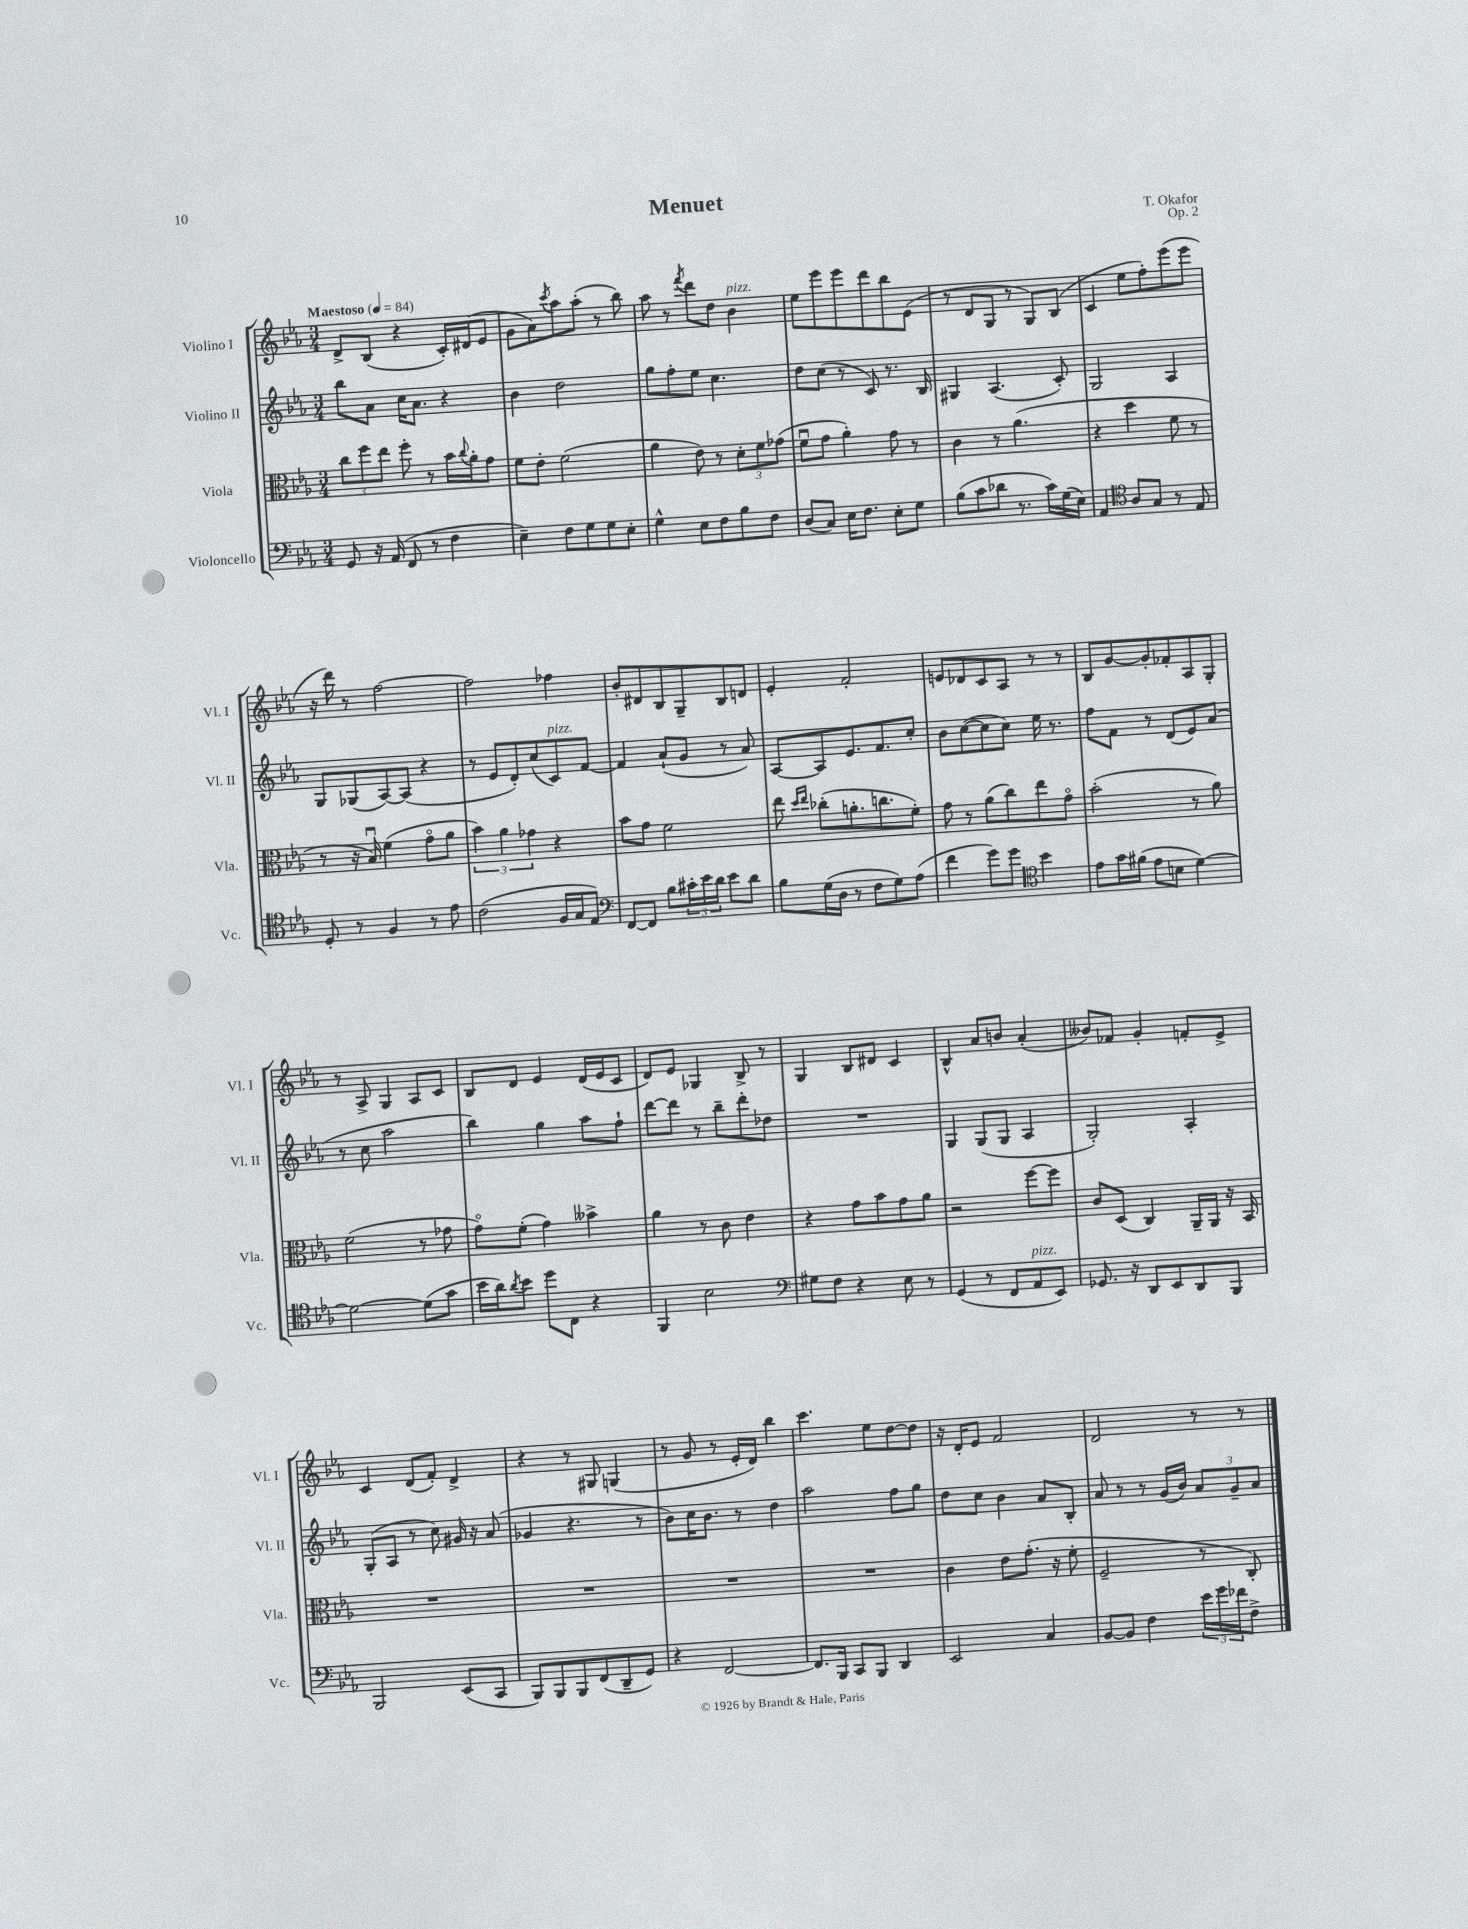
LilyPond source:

\header { title = "Menuet" composer = "T. Okafor" opus = "Op. 2" }
<<
\new StaffGroup <<
\new Staff = "s0" \with { instrumentName = "Violino I" shortInstrumentName = "Vl. I" } {
    \clef treble \key ees \major \numericTimeSignature \time 3/4 \tempo "Maestoso" 4 = 84
    d'8-> bes8( r4 c'16-.) dis'16( ees'8 |
    g'8 aes'8) \acciaccatura { c'''8 } aes''8 aes''8-.( r8 bes''8) |
    aes''8 r8 \acciaccatura { f'''8 } d'''8 d''8 bes'4^\markup { \italic "pizz." } |
    ees''8 ees'''8 ees'''8 d'''8 bes''8 ees'8( |
    r8 d'8 g8 r8 g8) bes8( |
    c'4 ees''8 f''8-.) ees'''8( ees'''8 |
    r16 d'''16) r8 f''2~ |
    f''2 fes''4 |
    bes'8-. dis'8 bes8 g8-- bes8 d'8 |
    ees'4-. f'2-. |
    e'8 des'8 c'8 aes8 r8 r8 |
    bes8 g'8~ g'8-. fes'8-. aes8 g8-. |
    r8 aes8-> g4 aes8 c'8 |
    bes8 d'8 ees'4 d'16( ees'16 c'8 |
    d'8) ees'8 ges4 bes8-> r8 |
    g4 bes8 dis'8 c'4 |
    bes4-^ aes'8 b'8 aes'4-.( |
    beses'8) fes'8 g'4-. f'8-. ees'8-> |
    c'4 d'8( f'8-.) d'4-> |
    r4 r8 gis8 g4( |
    r8 g'8 r8 ees'16-. d'16) bes''4 |
    c'''4. ees''8 d''8~ d''8 |
    r16 d'16-. ees'8 f'2 |
    d'2 r8 r8 \bar "|." |
}
\new Staff = "s1" \with { instrumentName = "Violino II" shortInstrumentName = "Vl. II" } {
    \clef treble \key ees \major \numericTimeSignature \time 3/4
    bes''8 aes'8 c''16 aes'8. r4 |
    bes'4 d''2 |
    g''8 f''8-. ees''8 c''4. |
    d''8 c''8( r8 c'8) r8. bes16 |
    gis4 aes4.( c'8-.) |
    g2 aes4 |
    g8 ges8( aes8~) aes8( r4 |
    r8 ees'8 d'8-.) c''8( c'8^\markup { \italic "pizz." }) f'8~ |
    f'4 aes'8-!( g'8 r8 aes'8) |
    aes8~ aes8 ees'8. f'8. c''8-. |
    bes'8 c''8~( c''8 c''8) ees''16 r8. |
    f''8 f'8 r8 d'8( ees'8) aes'8( |
    r8 c''8 aes''2 |
    bes''4) g''4 aes''8 f''8-! |
    d'''8~ d'''8 r8 bes''8-- d'''8-. des''8 |
    R2. |
    g4 g8( g8 aes4 |
    g2-.) aes4-. |
    g8-.( aes8 r8 c''8) gis'16 r16 aes'8( |
    ges'4 r4. r8 |
    bes'8) c''16 bes'8. r8 d''4 |
    aes''2 f''8 g''8 |
    d''8 c''8 bes'4 aes'8 bes8-. |
    aes'8 r8 r8 g'16( bes'16) \tuplet 3/2 { aes'8 g'8-- aes'8 } \bar "|." |
}
\new Staff = "s2" \with { instrumentName = "Viola" shortInstrumentName = "Vla." } {
    \clef alto \key ees \major \numericTimeSignature \time 3/4
    \tuplet 3/2 { c''8 f''8 ees''8 } f''8-. r8 bes'16 \appoggiatura { c''8 } aes'16-. g'8 |
    f'8 ees'8-. f'2( |
    aes'4 ees'8) r8 \tuplet 3/2 { d'8-. f'8 ges'8( } |
    f'8\downbow g'8 aes'4-.) g'8 r8 |
    c'4 r8 aes'4.( |
    r4 d''4 f'8 r8 |
    r8 r16 bes16\downbow) f'4( g'8\flageolet aes'8 |
    \tuplet 3/2 { bes'4) aes'4 ges'4 } r4 |
    bes'8 g'8 f'2 |
    ees''8 \grace { d''16 ees''16 } ces''8-.( a'8.-. c''8. f'8-.) |
    g'8 r8 aes'8( c''8) ees''8 g'8\flageolet |
    bes'2-.( r8 aes'8) |
    f'2( r8 ges'8 |
    g'8\flageolet) f'8-.( g'4) beses'4-> |
    aes'4 r8 c'8 ees'4 |
    r4 g'8 bes'8 g'8 aes'8 |
    r2 f''8~ f''8 |
    c'8 d8( c4) aes,16-- aes,16 r16 bes,16 |
    R2. |
    R2. |
    R2. |
    R2. |
    c'4 ees'8 g'8.-.( r16 f'8-. |
    f2-- r8 c8-.) \bar "|." |
}
\new Staff = "s3" \with { instrumentName = "Violoncello" shortInstrumentName = "Vc." } {
    \clef bass \key ees \major \numericTimeSignature \time 3/4
    g,8 r16 aes,16( f,8 r8 f4 |
    ees4--) f8 g8 g8 ees8-. |
    g4-^ ees8 f8 bes8 f8 |
    d8( c8) ees16 f8. ees8-. g8 |
    bes8( c'8 des'8 r8. c'16) g16( ees16) |
    aes,4 \clef tenor aes8 g8 r8 ees8 |
    d8-. r8 f4 r8 ees'8 |
    c'2( f16 g16 ees8) |
    \clef bass f,8~ f,8 bes8 \tuplet 3/2 { cis'16-. ees'16 d'16 } ees'8 d'8 |
    bes8 g16( d16 r8 f8 g8) aes8( |
    f'4 g'8) g'8 \clef tenor bes'4 |
    ees'8 g'16 fis'16( ees'8 b8 d'4~) |
    d'2~ d'8( g'8 |
    bes'16 aes'16) \acciaccatura { aes'8 } bes'8 d''8 c8 r4 |
    f,4 bes2 |
    \clef bass gis8 f8 r4 ees8 r8 |
    g,4( r8 f,8 aes,8^\markup { \italic "pizz." } ees,8) |
    ges,8. r16 d,8 ees,8 d,8 bes,,8 |
    bes,,2 ees,8( c,8 |
    bes,,8) bes,,8 bes,,8 f,8( d,8-- g,8) |
    r4 f,2~ |
    f,8. bes,,16 c,8 bes,,8 d,4 |
    ees,2 c4 |
    bes,8~ bes,8 f4 \tuplet 3/2 { ees'16 g'16 fes'16 } f8-> \bar "|." |
}
>>
>>
\layout { \context { \Score \remove "Bar_number_engraver" } }
